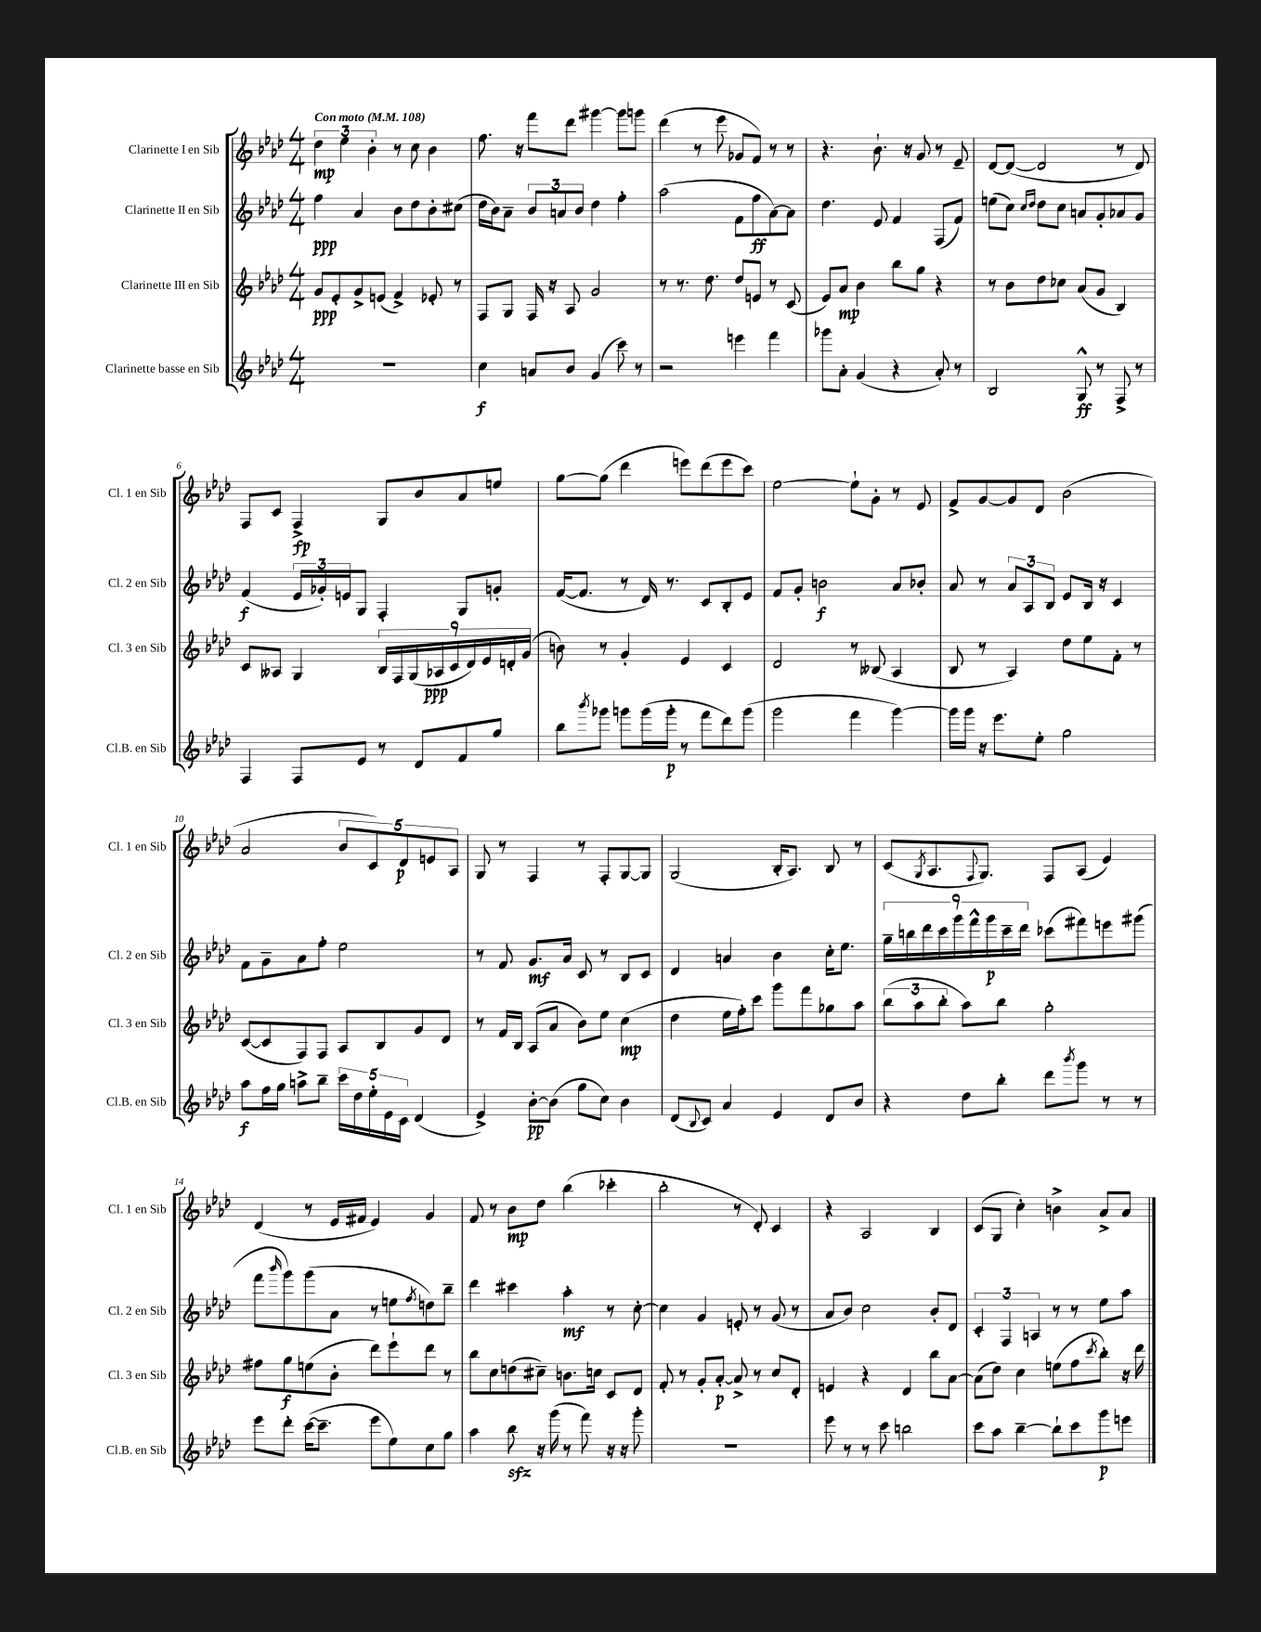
<<
\new StaffGroup <<
\new Staff = "s0" \with { instrumentName = "Clarinette I en Sib" shortInstrumentName = "Cl. 1 en Sib" } {
    \clef treble \key aes \major \numericTimeSignature \time 4/4 \tempo "Con moto" 4 = 108
    \tuplet 3/2 { des''4\mp ees''4 bes'4-. } r8 c''8 bes'4 |
    f''8. r16 f'''8 des'''8 gis'''4~ gis'''8 g'''8 |
    des'''4( r8 ees'''8 ges'8 f'8) r8 r8 |
    r4. bes'8.-! r16 g'8 r8 ees'8-- |
    des'8~ des'8~( des'2 r8 des'8) |
    f8 c'8 f4->\fp g8 bes'8 aes'8 e''8 |
    g''8~ g''8( des'''4 e'''8) des'''8( e'''8 c'''8) |
    ees''2~ ees''8-! g'8-. r8 ees'8 |
    f'8-> g'8~ g'8 des'8 bes'2( |
    aes'2 \tuplet 5/4 { bes'8 c'8) des'8\p e'8 aes8 } |
    g8 r8 f4 r8 f8-. g8~ g8 |
    g2( bes16-. aes8.) bes8 r8 |
    c'8( \acciaccatura { g8 } aes8. \appoggiatura { f8 } g8.) f8 aes8( ees'4) |
    des'4( r8 ees'16 fis'16 ees'4) g'4 |
    f'8 r8 bes'8\mp des''8 bes''4( ces'''4-. |
    bes''2-. r8 des'8-.) c'4 |
    r4 aes2 bes4 |
    c'8( g8 c''4-.) b'4-> aes'8-> aes'8 \bar "|." |
}
\new Staff = "s1" \with { instrumentName = "Clarinette II en Sib" shortInstrumentName = "Cl. 2 en Sib" } {
    \clef treble \key aes \major \numericTimeSignature \time 4/4
    f''4\ppp aes'4 bes'8 des''8 bes'8-. cis''8( |
    des''16 bes'16) aes'8-- \tuplet 3/2 { bes'8 a'8 bes'8 } des''4 f''4-. |
    aes''2( f'8 f''8\ff aes'8~) aes'8 |
    des''4. ees'8 f'4 f8( f'8) |
    e''8( c''8) \grace { c''16 des''16 } des''8 c''8 a'8 g'8-. aes'8 g'8 |
    f'4\f( \tuplet 3/2 { ees'16 ges'16-.) e'16 } g8 f4-. g8 g'8-. |
    f'16~( f'8. r8 des'16) r8. c'8 bes8-. ees'8 |
    f'8 g'8-. b'2\f aes'8 bes'8-. |
    aes'8 r8 \tuplet 3/2 { aes'8 aes8 bes8 } ees'8 bes16 r16 c'4 |
    f'8 g'8-- aes'8 f''8-. ees''2 |
    r8 f'8 g'8.\mf aes'16 c'8 r8 bes8 c'8 |
    des'4 a'4 bes'4 c''16-. ees''8. |
    \tuplet 9/8 { g''16-- b''16 des'''16 c'''16 g'''16 f'''16-^ g'''16\p c'''16-- des'''16 } ces'''8( fis'''8) e'''8 gis'''8( |
    f'''8 \grace { bes'''16 } g'''8) g'''8( aes'8 r8 e''8 \acciaccatura { f''8 } d''8) bes''8-- |
    des'''4 cis'''4 aes''4-.\mf r8 c''8~-. |
    c''4 g'4 e'8-. r8 g'8( r8 |
    aes'8 bes'8) c''2 bes'8-. des'8 |
    \tuplet 3/2 { c'4-. f4 a4 } r8 r8 ees''8 aes''8 \bar "|." |
}
\new Staff = "s2" \with { instrumentName = "Clarinette III en Sib" shortInstrumentName = "Cl. 3 en Sib" } {
    \clef treble \key aes \major \numericTimeSignature \time 4/4
    g'8\ppp ees'8-. g'8-> e'8( f'4->) ees'8-. r8 |
    f8 g8 f16 r16 aes8 g'2 |
    r8 r8. des''8. des''8 e'8 r8 c'8( |
    ees'8) aes'8\mp bes'4 bes''8 g''8 r4 |
    r8 bes'8 des''8 ces''8 aes'8( g'8 bes4) |
    c'8 aeses8 g4 \tuplet 9/8 { bes16 f16 g16( aes16\ppp c'16 des'16) ees'16 d'16-. g'16( } |
    b'8) r8 g'4-. ees'4 c'4 |
    des'2 r8 beses8( aes4 |
    bes8 r8 aes4) des''8 ees''8 f'8-. r8 |
    c'8~( c'8 f8) f8 aes8 bes8 g'8 des'8 |
    r8 f'16 bes16 aes8( aes'8 bes'8) ees''8 c''4\mp( |
    des''4 ees''16 f''16-.) c'''8 g'''8 f'''8 ges''8 aes''8 |
    \tuplet 3/2 { bes''8( aes''8 bes''8-. } aes''8) bes''8 g''2-. |
    fis''8 g''8\f e''8( bes'8-. des'''8) ees'''8-! des'''8 r8 |
    bes''8 c''8 d''8( cis''8--) b'8. c''16 c'8 des'8 |
    f'8-. r8 g'8-. aes'8~-.\p aes'8-> r8 c''8 des'8-. |
    e'4 r4 des'4 bes''8 aes'8~ |
    aes'8( des''8) c''4 e''8( f''8 \acciaccatura { c'''8 } bes''8-.) r16 des'''16 \bar "|." |
}
\new Staff = "s3" \with { instrumentName = "Clarinette basse en Sib" shortInstrumentName = "Cl.B. en Sib" } {
    \clef treble \key aes \major \numericTimeSignature \time 4/4
    R1 |
    c''4\f a'8 bes'8 g'4( c'''8) r8 |
    r2 e'''4 f'''4 |
    ges'''8 aes'8-. g'4( r4 aes'8-.) r8 |
    bes2 g8-^\ff r8 f8-> r8 |
    f4 f8 ees'8 r8 des'8 f'8 g''8 |
    bes''8 \acciaccatura { bes'''8 } ges'''8 g'''8 g'''16( g'''16-.\p r8 f'''8 des'''8) g'''8( |
    g'''2 f'''4 g'''4~) |
    g'''16 g'''16 r16 ees'''8. ees''8-. g''2 |
    aes''8\f f''16 g''16 a''8-> bes''8-- \tuplet 5/4 { c'''16 des''16 ees''16-. ees'16 c'16 } des'4( |
    ees'4->) bes'8~-.\pp bes'8( g''8 c''8) bes'4 |
    des'8( \appoggiatura { bes8 } c'8) aes'4 ees'4 des'8 bes'8 |
    r4 des''8 bes''8-. des'''8 \acciaccatura { bes'''8 } g'''8 r8 r8 |
    ees'''8 des'''8-. c'''16~( c'''8.-- ees'''8 ees''8) c''8 g''8 |
    aes''4 bes''8\sfz r16 g'''16( r8 f'''8) r16 r16 g'''8-. |
    R1 |
    ees'''8 r8 r8 c'''8 b''2 |
    c'''8 aes''8 bes''4~-- bes''8-! c'''8 g'''8\p e'''8 \bar "|." |
}
>>
>>
